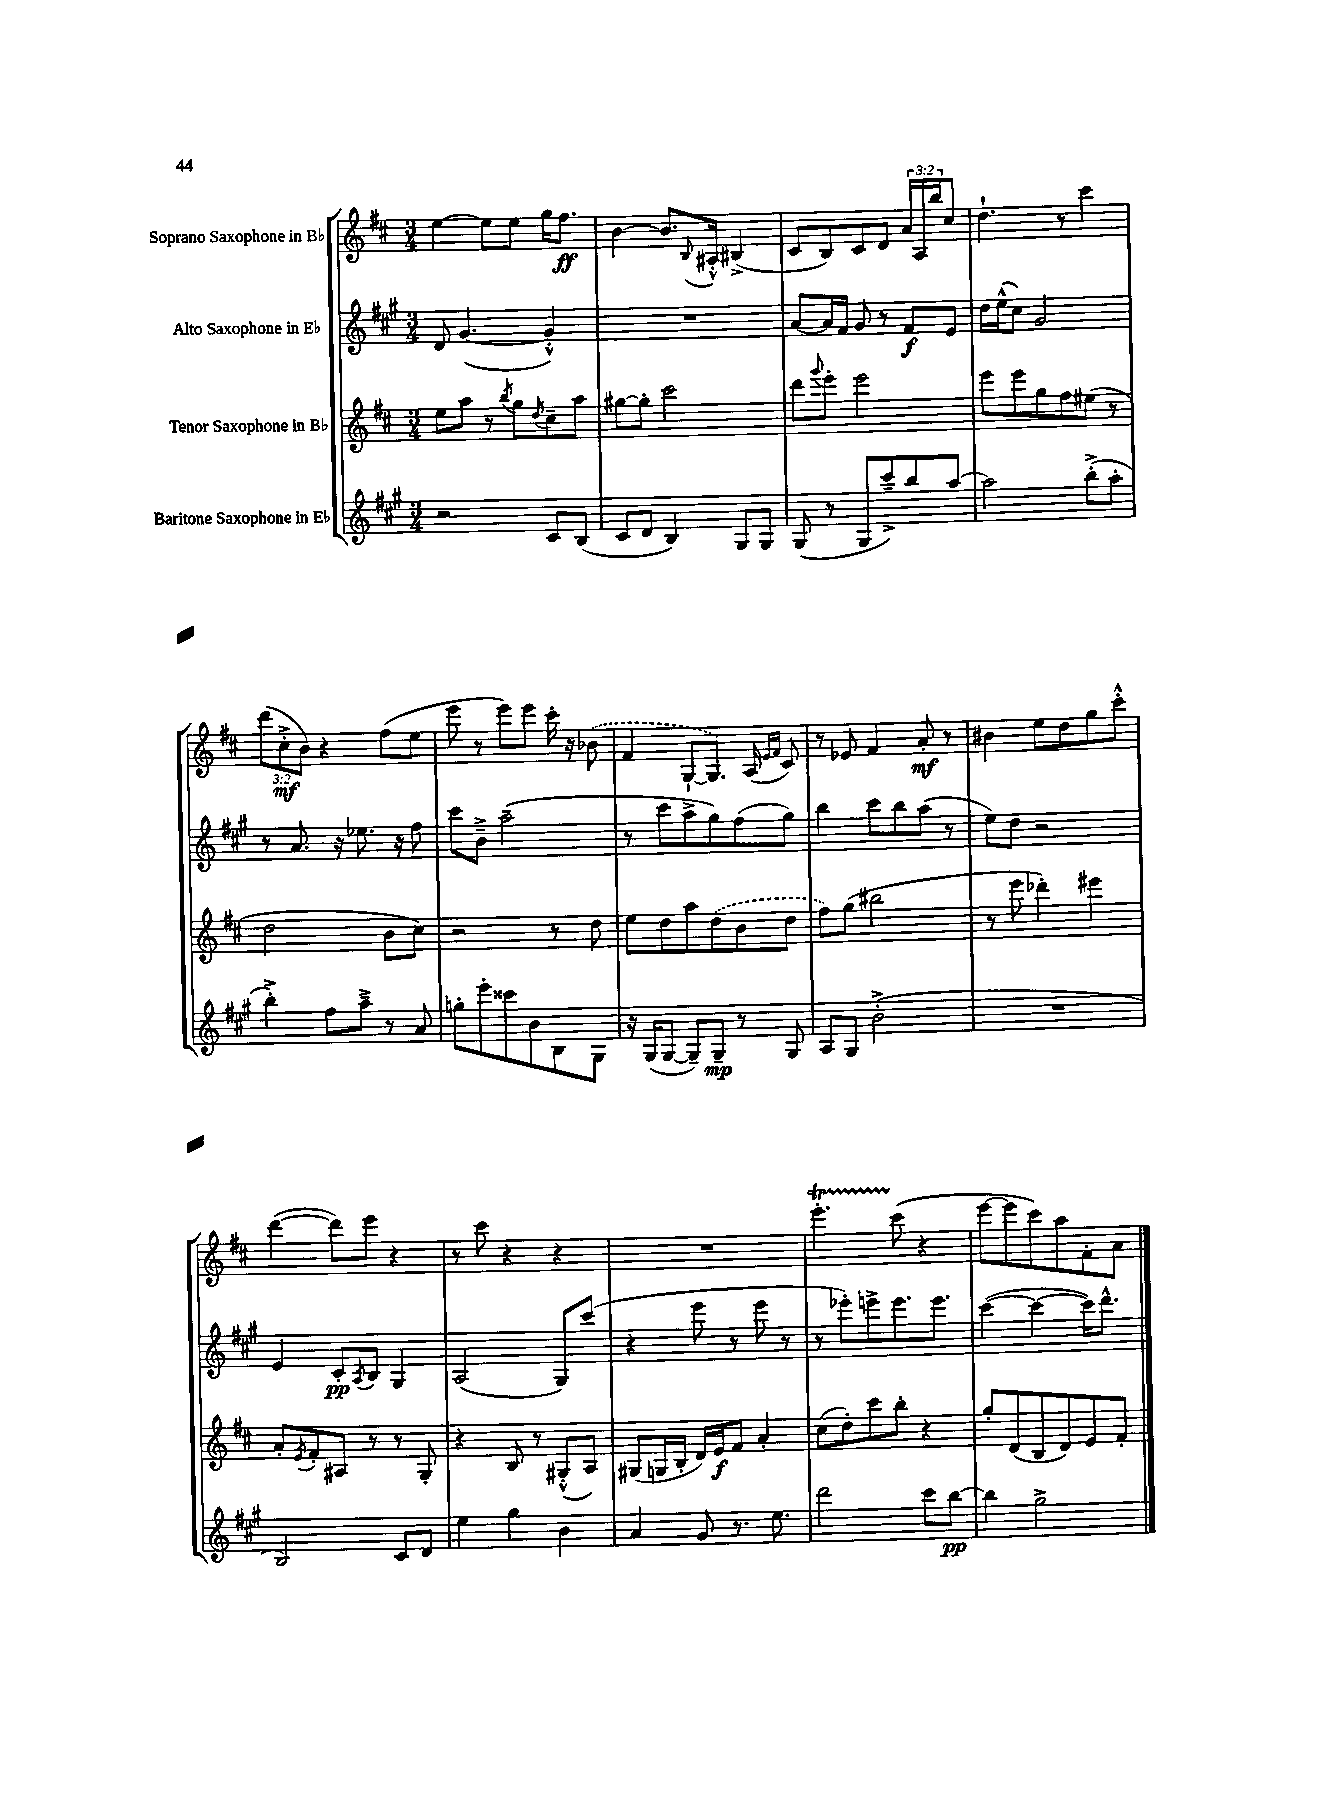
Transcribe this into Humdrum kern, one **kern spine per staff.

**kern	**dynam	**kern	**dynam	**kern	**dynam	**kern	**dynam
*part4	*part4	*part3	*part3	*part2	*part2	*part1	*part1
*staff4	*staff4	*staff3	*staff3	*staff2	*staff2	*staff1	*staff1
*I"Baritone Saxophone in E♭	*	*I"Tenor Saxophone in B♭	*	*I"Alto Saxophone in E♭	*	*I"Soprano Saxophone in B♭	*
*clefG2	*	*clefG2	*	*clefG2	*	*clefG2	*
*k[f#c#g#]	*	*k[f#c#]	*	*k[f#c#g#]	*	*k[f#c#]	*
*M3/4	*	*M3/4	*	*M3/4	*	*M3/4	*
=78	=78	=78	=78	=78	=78	=78	=78
2r	.	8ee\L	.	8d/	.	[4ee\	.
.	.	8aa\J	.	([4.g#/	.	.	.
.	.	8r	.	.	.	8ee\L]	.
.	.	8qbb/	.	.	.	.	.
.	.	8gg\L	.	.	.	8ee\J	.
.	.	8qdd/	.	.	.	.	.
8c#/L	.	8cc#~\	.	4g#'^^/])	.	16gg\KL	.
.	.	.	.	.	.	8.ff#\J	ff
(8B/J	.	8aa\J	.	.	.	.	.
=79	=79	=79	=79	=79	=79	=79	=79
8c#/L	.	[8gg#X\L	.	2.r	.	[4b\	.
8d/J	.	8gg#'\J]	.	.	.	.	.
4B/)	.	2ccc#\	.	.	.	8.b/L]	.
.	.	.	.	.	.	8qqB/	.
.	.	.	.	.	.	16A#X'^^/Jk	.
8G#/L	.	.	.	.	.	(4B#X^/	.
8G#/J	.	.	.	.	.	.	.
=80	=80	=80	=80	=80	=80	=80	=80
(8G#/	.	8ddd\L	.	[8a/L	.	8c#/L	.
.	.	8qqggg/	.	.	.	.	.
8r	.	8eee'\J	.	16a/L]	.	8B/)	.
.	.	.	.	16f#/JJ	.	.	.
8G#/L	.	2eee\	.	8g#/	.	8c#/	.
8ccc#~^/)	.	.	.	8r	.	8d/J	.
8bb/	.	.	.	8f#/L	f	24a/LL	.
.	.	.	.	.	.	24A/	.
.	.	.	.	.	.	24bb/J	.
[8aa/J	.	.	.	8e/J	.	8cc#/J	.
=81	=81	=81	=81	=81	=81	=81	=81
2aa\]	.	8eee\L	.	16dd\LL	.	4.dd`\	.
.	.	.	.	(16ee^^\J	.	.	.
.	.	8eee\	.	8cc#\J)	.	.	.
.	.	8gg\	.	2g#/	.	.	.
.	.	8ff#\	.	.	.	8r	.
(8bb'^\L	.	(8ee#X\J	.	.	.	4ccc#\	.
8aa'\J	.	8r	.	.	.	.	.
!!LO:LB:g=z
=82	=82	=82	=82	=82	=82	=82	=82
4bb'^\)	.	2dd\	.	8r	.	(12ddd\L	.
.	.	.	.	.	.	12cc#'^\	mf
.	.	.	.	8.a/	.	.	.
.	.	.	.	.	.	12b\J)	.
8ff#\L	.	.	.	.	.	4r	.
.	.	.	.	16r	.	.	.
8aa~^\J	.	.	.	8.ee-X\	.	.	.
8r	.	8b\L	.	.	.	(8ff#\L	.
.	.	.	.	16r	.	.	.
8a/	.	8cc#\J)	.	8ff#\	.	8ee\J	.
=83	=83	=83	=83	=83	=83	=83	=83
8ggn'\L	.	2r	.	8ccc#\L	.	8eee\	.
8eee'\	.	.	.	8b~^\J	.	8r	.
8ccc##X\	.	.	.	(2aa~\	.	8eee\L)	.
8b\	.	.	.	.	.	8eee\J	.
8B\	.	8r	.	.	.	16ccc#'\	.
.	.	.	.	.	.	16r	.
8G#\J	.	8dd\	.	.	.	(8b-X\	.
=84	=84	=84	=84	=84	=84	=84	=84
16r	.	8ee\L	.	8r	.	4f#/	.
(16G#/KL	.	.	.	.	.	.	.
[8G#/J	.	8dd\	.	8ccc#\L	.	.	.
8G#~/L])	.	8aa\	.	8aa^\	.	[8G`/L	.
8G#~/J	mp	(8dd\	.	8gg#\)	.	8.G/J])	.
8r	.	8b\	.	(8ff#\	.	.	.
.	.	.	.	.	.	(16A/	.
.	.	.	.	.	.	16qqe/LL	.
.	.	.	.	.	.	16qqf#/JJ	.
8G#/	.	8dd\J	.	8gg#\J)	.	8c#/)	.
=85	=85	=85	=85	=85	=85	=85	=85
8A/L	.	8ff#\L)	.	4bb\	.	8r	.
8G#/J	.	(8gg\J	.	.	.	8e-X/	.
(2b'^\	.	2bb#X\	.	8ccc#\L	.	4f#/	.
.	.	.	.	8bb\	.	.	.
.	.	.	.	(8aa\J	.	8a'/	mf
.	.	.	.	8r	.	8r	.
=86	=86	=86	=86	=86	=86	=86	=86
2.r	.	8r	.	8ee\L)	.	4b#X\	.
.	.	8eee\	.	8dd\J	.	.	.
.	.	4ddd-X'\)	.	2r	.	8ee\L	.
.	.	.	.	.	.	8dd\	.
.	.	4eee#X\	.	.	.	8gg\	.
.	.	.	.	.	.	8ccc#'^^\J	.
!!LO:LB:g=z
=87	=87	=87	=87	=87	=87	=87	=87
2B/)	.	8a'/L	.	4e/	.	([4ddd\	.
.	.	8qe/	.	.	.	.	.
.	.	8f#'/	.	.	.	.	.
.	.	8A#X/J	.	8c#'/L	pp	8ddd\L])	.
.	.	.	.	8qA/	.	.	.
.	.	8r	.	8B/J	.	8eee\J	.
8c#/L	.	8r	.	4G#/	.	4r	.
8d/J	.	8G'/	.	.	.	.	.
=88	=88	=88	=88	=88	=88	=88	=88
4ee\	.	4r	.	(2A/	.	8r	.
.	.	.	.	.	.	8ccc#\	.
4gg#\	.	8B/	.	.	.	4r	.
.	.	8r	.	.	.	.	.
4b\	.	(8G#X'^^/L	.	8G#/L)	.	4r	.
.	.	8A/J)	.	(8ccc#/J	.	.	.
=89	=89	=89	=89	=89	=89	=89	=89
4a/	.	(8G#X/L	.	4r	.	2.r	.
.	.	16Gn/L	.	.	.	.	.
.	.	16B'/JJ	.	.	.	.	.
8g#/	.	16d/LL)	.	8eee\	.	.	.
.	.	16e/J	f	.	.	.	.
8.r	.	8f#/J	.	8r	.	.	.
.	.	4a'/	.	8eee\	.	.	.
8.ee\	.	.	.	.	.	.	.
.	.	.	.	8r	.	.	.
=90	=90	=90	=90	=90	=90	=90	=90
2ddd\	.	(8cc#\L	.	8r	.	4.eeeT'\	.
.	.	8dd'\)	.	8eee-X'\L)	.	.	.
.	.	8ccc#\	.	8eeen^\	.	.	.
.	.	8bb'\J	.	8.eee\	.	(8ccc#\	.
8ccc#\L	.	4r	.	.	.	4r	.
.	.	.	.	8.eee\J	.	.	.
[8bb\J	pp	.	.	.	.	.	.
=91	=91	=91	=91	=91	=91	=91	=91
4bb\]	.	8gg'/L	.	([4ccc#\	.	[8eee\L	.
.	.	(8d/	.	.	.	8eee\]	.
2gg#^\	.	8B/	.	4ccc#\_	.	8ccc#\)	.
.	.	8d/)	.	.	.	8aa\	.
.	.	8e/	.	16ccc#\KL])	.	8f#'\	.
.	.	.	.	8.ddd^^\J	.	.	.
.	.	8f#'/J	.	.	.	8a\J	.
==	==	==	==	==	==	==	==
*-	*-	*-	*-	*-	*-	*-	*-
